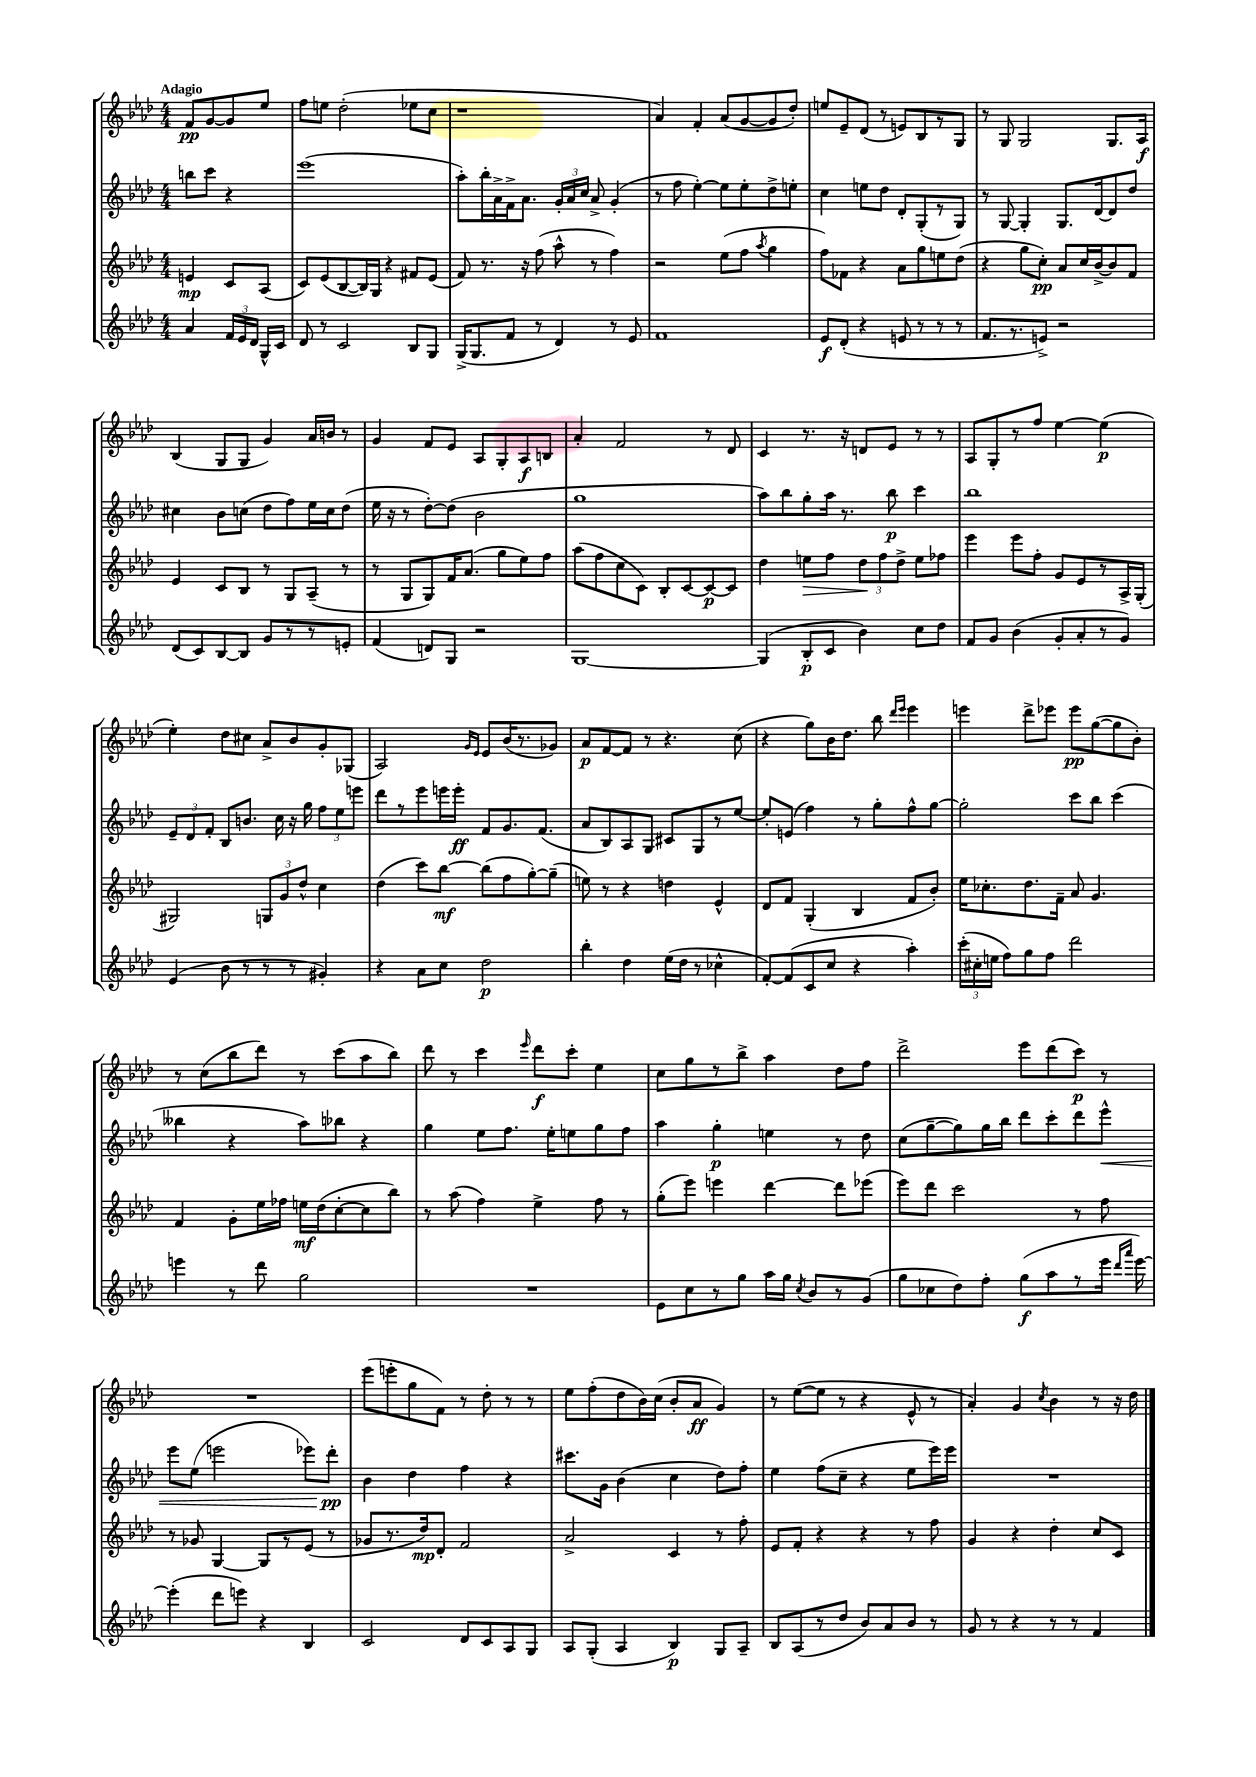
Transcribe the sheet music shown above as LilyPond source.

<<
\new StaffGroup <<
\new Staff = "s0" {
    \clef treble \key aes \major \numericTimeSignature \time 4/4 \partial 2 \tempo "Adagio"
    \autoBeamOff f'8[\pp g'8~ g'8 ees''8] |
    f''8[ e''8] des''2-.( ees''8[ c''8] |
    r1 |
    aes'4) f'4-. aes'8[( g'8~ g'8 des''8]-.) |
    e''8[ ees'8-- des'8]( r8 e'8[) bes8 r8 g8] |
    r8 g8 g2 g8.[ aes16]\f |
    bes4( g8[ g8] g'4) aes'16[ b'16] r8 |
    g'4 f'8[ ees'8] aes8[ g8-. aes8\f b8] |
    aes'4-. f'2 r8 des'8 |
    c'4 r8. r16 d'8[ ees'8] r8 r8 |
    aes8[ g8-. r8 f''8] ees''4~ ees''4\p( |
    ees''4-.) des''8[ cis''8] aes'8[-> bes'8 g'8-. ges8]( |
    aes2) \grace { g'16[ ees'16] } ees'8[ bes'16( r8. ges'8]) |
    aes'8[\p f'8~ f'8] r8 r4. c''8( |
    r4 g''8[) bes'16 des''8.] bes''8 \grace { des'''16[ ees'''16] } ees'''4 |
    e'''4 des'''8[-> ees'''8] ees'''8[\pp g''8~( g''8 bes'8]-.) |
    r8 c''8[( bes''8 des'''8]) r8 c'''8[( aes''8 bes''8]) |
    des'''8 r8 c'''4 \grace { ees'''16 } des'''8[\f c'''8]-. ees''4 |
    c''8[ g''8 r8 bes''8]-> aes''4 des''8[ f''8] |
    des'''2-> ees'''8[ des'''8( c'''8]\p) r8 |
    R1 |
    ees'''8[( e'''8-. g''8 f'8]) r8 des''8-. r8 r8 |
    ees''8[ f''8-.( des''8 bes'16) c''16]( bes'8[-. aes'8]\ff g'4) |
    r8 ees''8[~( ees''8] r8 r4 ees'8-^ r8 |
    aes'4-.) g'4 \acciaccatura { c''8 } bes'4 r8 r16 des''16 \bar "|." |
}
\new Staff = "s1" {
    \clef treble \key aes \major \numericTimeSignature \time 4/4 \partial 2
    \autoBeamOff b''8[ c'''8] r4 |
    ees'''1( |
    aes''8[-.) bes''16-. aes'16-> f'16-> aes'8.] \tuplet 3/2 { g'16[-. aes'16 c''16] } aes'8-> g'4-.( |
    r8 f''8 ees''4~-.) ees''8[ ees''8-. des''8-> e''8]-. |
    c''4 e''8[ des''8] des'8[-. g8-.( r8 g8]) |
    r8 g8~ g4-. g8.[ des'16~ des'8 des''8] |
    cis''4 bes'8[ c''8]( des''8[ f''8) ees''16 c''16 des''8]( |
    ees''16 r16 r8 des''8[~-.) des''8]( bes'2 |
    g''1 |
    aes''8[) bes''8 g''8-. aes''16] r8. bes''8\p c'''4 |
    bes''1 |
    \tuplet 3/2 { ees'8[-- des'8 f'8]-. } bes8[ b'8.] c''16 r16 g''16 \tuplet 3/2 { f''8[ ees''8 e'''8] } |
    des'''8[ r8 ees'''8 e'''16 e'''16]-.\ff f'8[ g'8. f'8.]( |
    aes'8[ bes8) aes8 g8] cis'8[ g8 r8 ees''8]~ |
    ees''8[-. e'8]( f''4) r8 g''8[-. f''8-^ g''8]~ |
    g''2-. c'''8[ bes''8] c'''4( |
    beses''4 r4 aes''8[) bes''8] r4 |
    g''4 ees''8[ f''8.] ees''16[-. e''8 g''8 f''8] |
    aes''4 g''4-.\p e''4 r8 des''8 |
    c''8[( g''8~-- g''8) g''16 bes''16] des'''8[ c'''8-. des'''8 ees'''8]-^\< |
    ees'''8[ ees''8]( e'''2 ees'''8[) des'''8]-.\pp\! |
    bes'4 des''4 f''4 r4 |
    cis'''8.[ g'16] bes'4( c''4 des''8[) f''8]-. |
    ees''4 f''8[( c''8]-- r4 ees''8[ ees'''16) ees'''16] |
    R1 \bar "|." |
}
\new Staff = "s2" {
    \clef treble \key aes \major \numericTimeSignature \time 4/4 \partial 2
    \autoBeamOff e'4\mp c'8[ aes8]( |
    c'8[) ees'8( bes8~ bes16) g16] r4 fis'8[ ees'8]( |
    f'8) r8. r16 f''8( aes''8-^ r8 f''4) |
    r2 ees''8[( f''8] \acciaccatura { aes''8 } g''4 |
    f''8[) fes'8] r4 aes'8[ g''8 e''8 des''8]( |
    r4 g''8[ c''8]-.\pp) aes'8[ c''16 bes'16~-> bes'8 f'8] |
    ees'4 c'8[ bes8] r8 g8[ aes8]--( r8 |
    r8 g8[ g8) f'16 aes'8.]( g''8[ ees''8) f''8] |
    aes''8[( f''8 c''8 c'8]) bes8[-. c'8~ c'8~\p c'8] |
    des''4 e''8[\> f''8] \tuplet 3/2 { des''8[\! f''8 des''8]-> } e''8[ fes''8] |
    ees'''4 ees'''8[ f''8]-. g'8[ ees'8 r8 aes16-> g16]-.( |
    gis2) \tuplet 3/2 { g8[ g'8 des''8]-^ } c''4 |
    des''4( c'''8[) bes''8]~\mf bes''8[( f''8 g''8~-.) g''8]--( |
    e''8) r8 r4 d''4 ees'4-^ |
    des'8[ f'8] g4-.( bes4 f'8[ bes'8]-.) |
    ees''16[ ces''8.-. des''8. f'16]-- aes'8 g'4. |
    f'4 g'8[-. ees''16 fes''16] e''16[\mf des''16( c''8~-. c''8 bes''8]) |
    r8 aes''8( f''4) ees''4-> f''8 r8 |
    g''8[-.( ees'''8]) e'''4 des'''4~ des'''8[ ees'''8]( |
    ees'''8[) des'''8] c'''2 r8 f''8 |
    r8 ges'8 g4~ g8[ r8 ees'8]( r8 |
    ges'8[ r8. des''16\mp) des'8]-. f'2 |
    aes'2-> c'4 r8 f''8-. |
    ees'8[ f'8]-. r4 r4 r8 f''8 |
    g'4 r4 des''4-. c''8[ c'8] \bar "|." |
}
\new Staff = "s3" {
    \clef treble \key aes \major \numericTimeSignature \time 4/4 \partial 2
    \autoBeamOff aes'4 \tuplet 3/2 { f'16[ ees'16 des'16] } g16[-^ c'16] |
    des'8 r8 c'2 bes8[ g8] |
    g16[->( g8. f'8] r8 des'4) r8 ees'8 |
    f'1 |
    ees'8[\f des'8]-.( r4 e'8 r8 r8 r8 |
    f'8.[ r8. e'8]->) r2 |
    des'8[( c'8) bes8~ bes8] g'8[ r8 r8 e'8]-. |
    f'4( d'8[) g8] r2 |
    g1~ |
    g4( bes8[-.\p c'8] bes'4) c''8[ des''8] |
    f'8[ g'8] bes'4( g'8[-. aes'8-. r8 g'8]) |
    ees'4( bes'8 r8 r8 r8 gis'4-.) |
    r4 aes'8[ c''8] des''2\p |
    bes''4-. des''4 ees''16[( des''16] r8 ces''4-^ |
    f'8[~-.) f'8( c'8 c''8] r4 aes''4-.) |
    \tuplet 3/2 { c'''16[-.( cis''16-. e''16] } f''8[) g''8 f''8] des'''2 |
    e'''4 r8 des'''8 g''2 |
    R1 |
    ees'8[ c''8 r8 g''8] aes''16[ g''16] \acciaccatura { c''8 } bes'8[ r8 g'8]( |
    g''8[ ces''8 des''8) f''8]-. g''8[\f( aes''8 r8 ees'''16] \grace { des'''16[ aes'''16] } ees'''16~) |
    ees'''4-.( des'''8[ e'''8]) r4 bes4 |
    c'2 des'8[ c'8 aes8 g8] |
    aes8[ g8]-.( aes4 bes4\p) g8[ aes8]-- |
    bes8[ aes8( r8 des''8] bes'8[) aes'8 bes'8] r8 |
    g'8 r8 r4 r8 r8 f'4 \bar "|." |
}
>>
>>
\layout { \context { \Score \remove "Bar_number_engraver" } }
